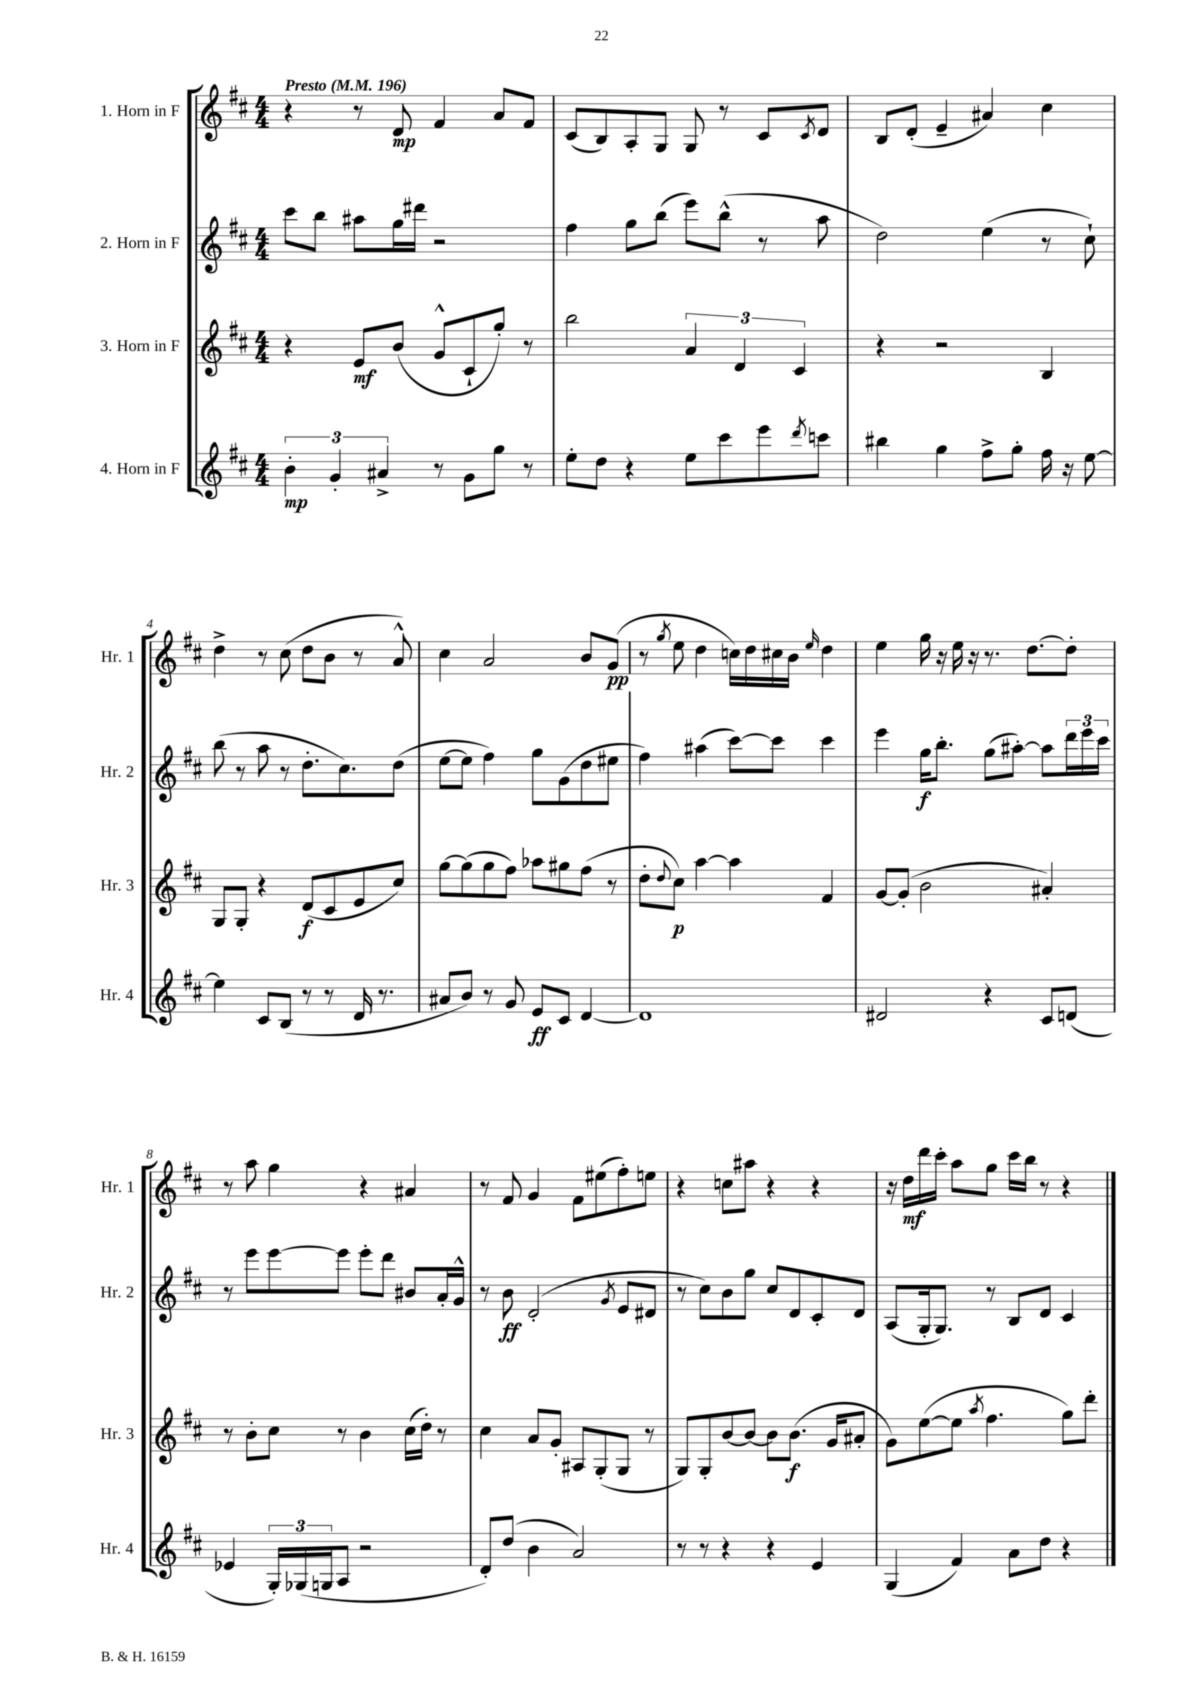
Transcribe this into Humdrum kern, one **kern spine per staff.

**kern	**kern	**kern	**kern
*staff4	*staff3	*staff2	*staff1
*clefG2	*clefG2	*clefG2	*clefG2
*k[f#c#]	*k[f#c#]	*k[f#c#]	*k[f#c#]
*M4/4	*M4/4	*M4/4	*M4/4
*MM196	*MM196	*MM196	*MM196
6b'	4r	8ccc#	4r
.	.	8bb	.
6g'	.	.	.
.	8e	8aa#	8r
6a#^	.	.	.
.	(8b	16gg	8d
.	.	16ddd#	.
8r	8g^^	2r	4f#
8g	8c#`	.	.
8gg	8gg')	.	8a
8r	8r	.	8f#
=	=	=	=
8ee'	2bb	4ff#	(8c#
8dd	.	.	8B)
4r	.	8gg	8A'
.	.	(8bb	8G
8ee	6a	8eee)	8G
8ccc#	.	(8bb^^	8r
.	6d	.	.
8eee	.	8r	8c#
.	6c#	.	.
8qddd	.	.	8qc#
8ccc	.	8aa	8d
=	=	=	=
4bb#	4r	2dd)	8B
.	.	.	(8d'
4gg	2r	.	4e~
8ff#^	.	(4ee	4a#)
8gg'	.	.	.
16ff#	4B	8r	4cc#
16r	.	.	.
[8ee	.	8cc#`)	.
=	=	=	=
4ee]	8G	(8bb	4dd^
.	8G'	8r	.
8c#	4r	8aa	8r
(8B	.	8r	(8cc#
8r	(8d	8.dd'	8dd
8r	8c#	.	8b
.	.	8.cc#)	.
16d	8e	.	8r
8.r	.	.	.
.	8cc#)	(8dd	8a^^)
=	=	=	=
8a#	[8gg	[8ee	4cc#
8b)	(8gg]	8ee]	.
8r	8gg	4ff#)	2a
8g	8ff#)	.	.
8e	8aa-	8gg	.
8c#	8gg#	(8g	.
[4d	(8ff#	8dd	8b
.	8r	8ee#	(8g
=	=	=	=
1d]	8dd'	4ff#)	8r
.	8qqdd	.	8qgg
.	8cc#)	.	8ee
.	[4aa	(4aa#	4dd
.	4aa]	[8ccc#)	16cc)
.	.	.	16dd
.	.	8ccc#]	16cc#
.	.	.	16b
.	.	.	16qqee
.	4f#	4ccc#	4dd
=	=	=	=
2d#	[8g	4eee	4ee
.	(8g']	.	.
.	2b	16gg	16gg
.	.	8.bb'	16r
.	.	.	16ee
.	.	.	16r
4r	.	(8gg	8.r
.	.	[8aa#')	.
.	.	.	[8.dd
8c#	4a#')	8aa#]	.
(8d	.	24ddd	8dd']
.	.	24eee	.
.	.	24ccc#	.
=	=	=	=
4e-	8r	8r	8r
.	8b'	8eee	8aa
24G')	8cc#	[8eee	4gg
(24G-	.	.	.
24G	.	.	.
8A	8r	8eee]	.
2r	4b	8eee'	4r
.	.	8ddd	.
.	(16cc#	8b#	4a#
.	16dd')	.	.
.	8r	16a'	.
.	.	16g^^	.
=	=	=	=
8d')	4cc#	8r	8r
(8dd	.	8b	8f#
4b	8a	(2d'	4g
.	8g'	.	.
2a)	8A#	.	8f#
.	(8G'	.	(8ee#
.	.	8qg	.
.	8G	8e	8ff#')
.	8r	8d#	8ee
=	=	=	=
8r	8G)	8r	4r
8r	8G'	8cc#)	.
4r	[8b	8b	8cc
.	8b_	8gg	8aa#
4r	8b]	8cc#	4r
.	(8.b	8d	.
4e	.	8c#'	4r
.	16g	.	.
.	8a#'	8d	.
=	=	=	=
(4G	8g)	(8A	16r
.	.	.	16dd
.	([8ee	16G'	16ddd
.	.	8.G)	16ccc#'
4f#)	8ee]	.	8aa
.	8qaa	.	.
.	4.ff#	8r	8gg
8a	.	8B	16ccc#
.	.	.	16bb
8dd	.	8d	8r
4r	8gg)	4c#	4r
.	8ddd'	.	.
==	==	==	==
*-	*-	*-	*-
